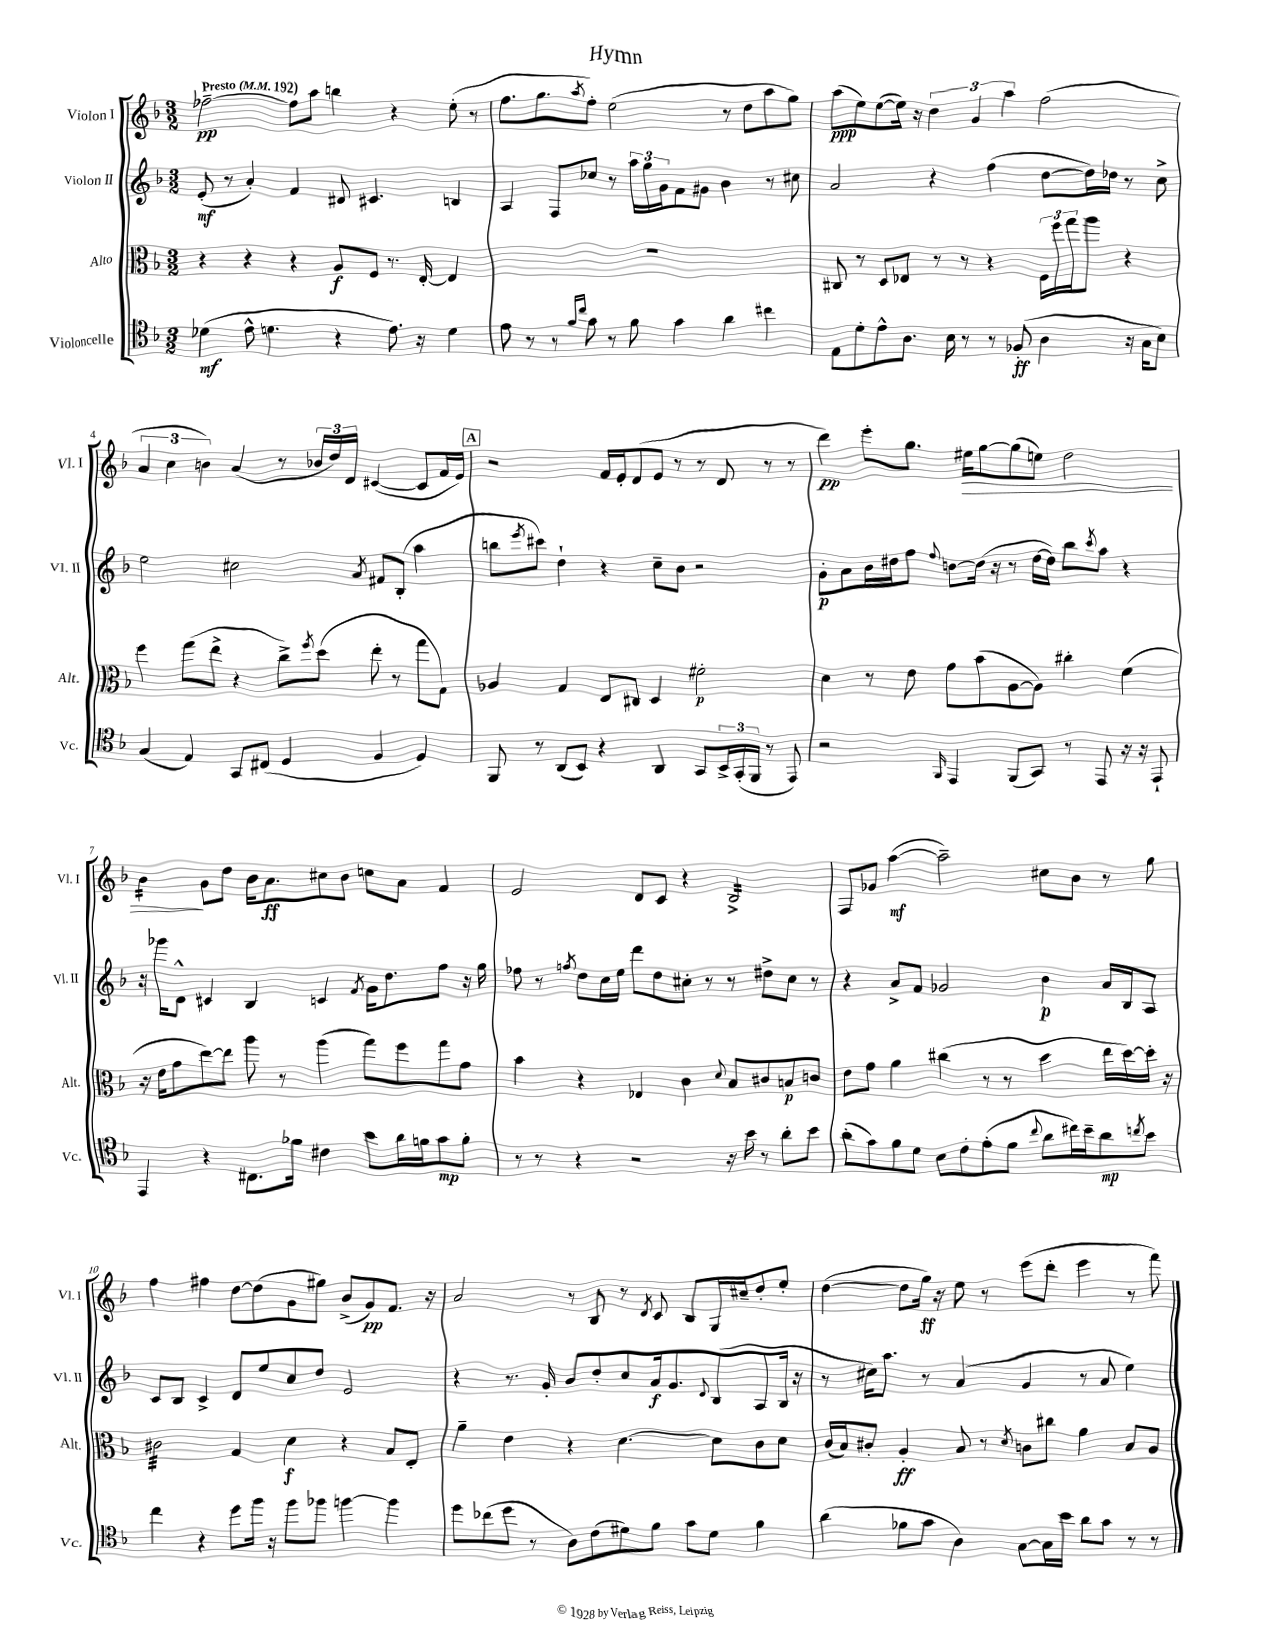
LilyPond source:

\header { title = "Hymn" }
<<
\new StaffGroup <<
\new Staff = "s0" \with { instrumentName = "Violon I" shortInstrumentName = "Vl. I" } {
    \clef treble \key f \major \numericTimeSignature \time 3/2 \tempo "Presto" 4 = 192
    fes''2~--\pp fes''8 a''8 b''4 r4 e''8-.( r8 |
    f''8. g''8. \acciaccatura { a''8 } f''8-.) e''2( r8 d''8 a''8 g''8) |
    a''8\ppp( e''8) e''8~( e''16) r16 \tuplet 3/2 { d''4 g'4 a''4 } f''2( |
    \tuplet 3/2 { a'4 c''4 b'4) } a'4( r8 \tuplet 3/2 { bes'16 d''16) d'16 } cis'4~( cis'8 f'16 e'16) |
    \mark \markup { \box "A" } r2 f'16 e'16-. d'8( e'8 r8 r8 d'8 r8 r8 |
    d'''4\pp) e'''8-. g''8. eis''16\> g''8~ g''8( e''8) d''2 |
    bes'4:16\! g'8 d''8 bes'16 a'8.\ff cis''8 bes'8 c''8 a'8 f'4 |
    e'2 d'8 c'8 r4 bes2:16-> |
    f8 ges'8 a''4~\mf( a''2--) cis''8 bes'8 r8 g''8 |
    f''4 fis''4 d''8~ d''8( g'8 gis''8) bes'8->( g'8\pp) f'8. r16 |
    a'2 r8 bes8 r8 \acciaccatura { d'8 } c'8 bes8 g16 cis''16-- d''8-. e''8-. |
    d''4~( d''8 g''16\ff) r16 e''8 r8 e'''8( d'''8-. e'''4 r8 f'''8) \bar "|." |
}
\new Staff = "s1" \with { instrumentName = "Violon II" shortInstrumentName = "Vl. II" } {
    \clef treble \key f \major \numericTimeSignature \time 3/2
    e'8-.\mf( r8 a'4-.) f'4 dis'8 cis'4. b4 |
    a4 f8 ces''8 r8 \tuplet 3/2 { a''16 g''16 g'16 } f'8 gis'8 bes'4 r8 cis''8 |
    a'2 r4 f''4( d''8~ d''16) des''16 r8 c''8-> |
    e''2 cis''2 \acciaccatura { a'8 } fis'8 bes8-.( a''4 |
    \mark \markup { \box "A" } b''8 \acciaccatura { e'''8 } cis'''8) d''4-! r4 c''8-- bes'8 r2 |
    g'8-.\p a'8 bes'16 dis''16 f''8 \appoggiatura { f''8 } d''8~ d''16( r16 r8 d''16~ d''16) bes''8 \acciaccatura { c'''8 } a''8 r4 |
    r16 ges'''16 d'8-^ cis'4 bes4 c'4 \acciaccatura { f'8 } g'16 d''8. f''8 r16 g''16 |
    fes''8 r8 \acciaccatura { f''8 } d''8 c''16 e''16 d'''8 d''8 cis''8-. r8 r8 dis''8-> cis''8 r8 |
    r4 a'8-> f'8 ges'2 bes'4\p a'16 bes16 a8 |
    c'8 bes8 c'4-> d'8 e''8 c''8 d''8 e'2 |
    r4 r8. g'16-. bes'8 d''8-. c''8 a'16\f g'8. \appoggiatura { d'8 } bes8( a8 bes16 r16 |
    r8 cis''16) a''8. r8 a'4( g'4 r8 a'8 e''4) \bar "|." |
}
\new Staff = "s2" \with { instrumentName = "Alto" shortInstrumentName = "Alt." } {
    \clef alto \key f \major \numericTimeSignature \time 3/2
    r4 r4 r4 a8\f f8 r8. e16~-. e4 |
    R1. |
    cis8 r8 d8 ees8 r8 r8 r4 \tuplet 3/2 { f16 f''16 g''16 } a''8 r4 |
    f''4 g''8( e''8-> r4 c''8->) \acciaccatura { f''8 } d''8( e''8-. r8 g''8 g8) |
    \mark \markup { \box "A" } aes4 g4 e8 cis8 d4 fis'2-.\p |
    d'4 r8 e'8 g'8 bes'8( a8~ a8) cis''4-. f'4( |
    r16 e'16 g'8 e''8~) e''8 a''8 r8 a''4( g''8) f''8 g''8 g'8 |
    bes'4 r4 ees4 c'4 \appoggiatura { d'8 } bes8 cis'8 b8\p c'8 |
    e'8 g'8 a'4 cis''4( r8 r8 d''4 e''16 d''16~) d''16-. r16 |
    cis'2:32 g4 d'4\f r4 bes8 e8-. |
    a'4-- e'4 r4 d'4.~ d'8 c'8 d'8 |
    c'16( bes16) cis'8-. a4-.\ff bes8 r8 \acciaccatura { d'8 } c'8 cis''8 a'4 bes8 a8 \bar "|." |
}
\new Staff = "s3" \with { instrumentName = "Violoncelle" shortInstrumentName = "Vc." } {
    \clef tenor \key f \major \numericTimeSignature \time 3/2
    des'4\mf( e'8-^ d'4. r4 e'8.) r16 d'4 |
    e'8 r8 r8 \grace { f'16 c''16 } g'8 r8 f'8 g'4 a'4 cis''4 |
    e8 d'8-. e'8-^ a8. bes16 r8 r8 fes8-.\ff( a4 r16 g16 bes8) |
    g4( e4) g,8 cis8( d4 f4 d4) |
    \mark \markup { \box "A" } f,8 r8 a,8( bes,8) r4 a,4 g,8 \tuplet 3/2 { bes,16-> g,16-.( f,16 } r8 e,8) |
    r2 \grace { f,16 } e,4 f,8( g,8) r8 e,8 r16 r16 e,8-! |
    e,4 r4 cis8. fes'16 cis'4 bes'8 a'16 f'16 g'8\mp f'8-. |
    r8 r8 r4 r2 r16 bes'16 r8 a'8-. bes'8 |
    a'8-.( g'8) f'8 d'8 bes8 c'8-. e'8-.( f'8 \appoggiatura { c''8 } a'8 cis''16) bes'16-- a'8\mp \acciaccatura { c''8 } bes'8 |
    c''4 r4 d''8 f''16 r16 f''8 fes''8 f''4~ f''4 |
    d''8 ces''8( d''8 r8 a8) c'8( dis'8) f'8 g'8 dis'8 f'4 |
    a'4( fes'8 g'8 a4) g8~ g16 bes'16 a'8 g'8 r8 r8 \bar "|." |
}
>>
>>
